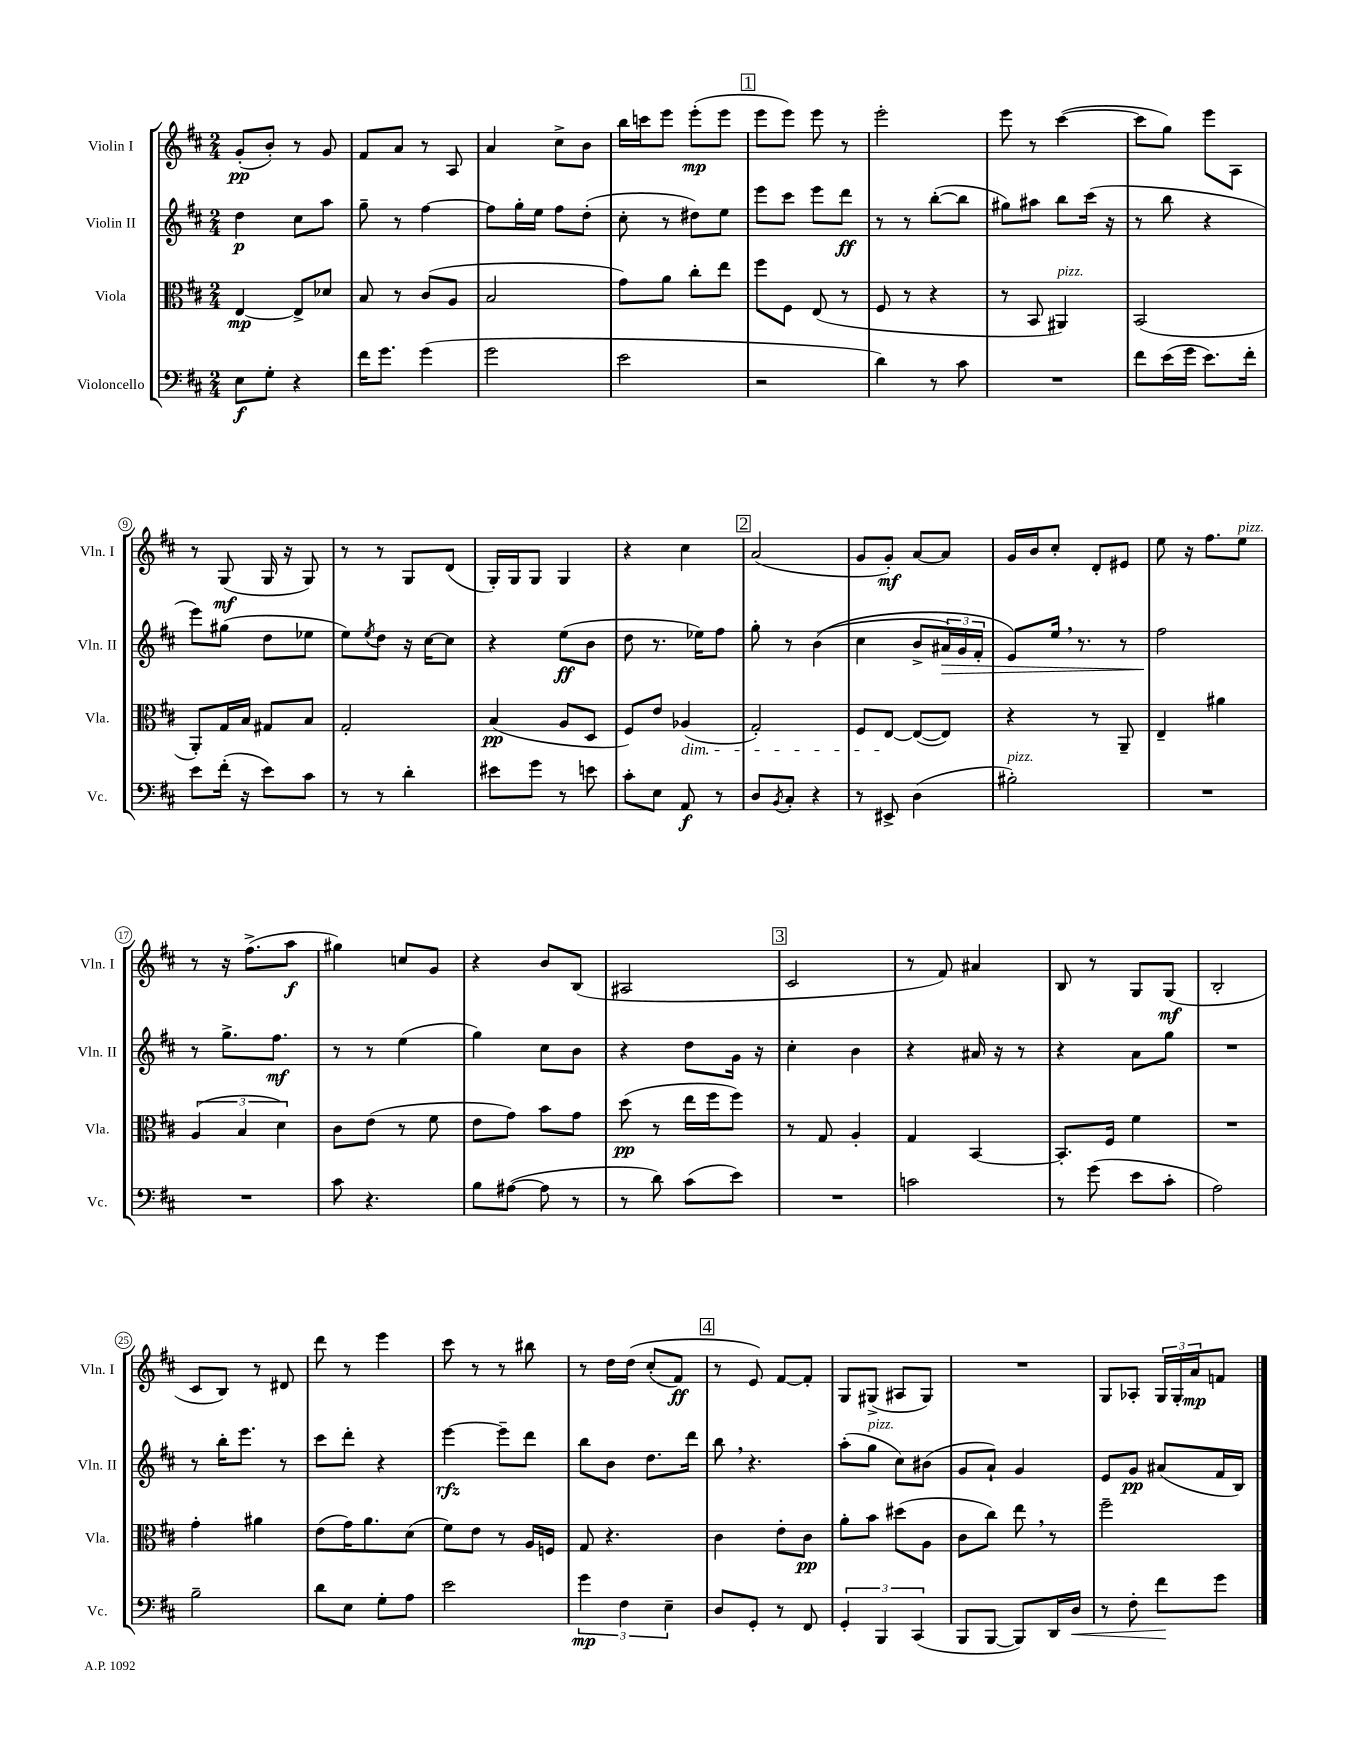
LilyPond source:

<<
\new StaffGroup <<
\new Staff = "s0" \with { instrumentName = "Violin I" shortInstrumentName = "Vln. I" } {
    \clef treble \key d \major \numericTimeSignature \time 2/4
    g'8-.\pp( b'8-.) r8 g'8 |
    fis'8 a'8 r8 a8 |
    a'4 cis''8-> b'8 |
    b''16 c'''16 e'''8 e'''8-.\mp( e'''8 |
    \mark \markup { \box "1" } e'''8 e'''8) e'''8 r8 |
    e'''2-. |
    e'''8 r8 cis'''4~( |
    cis'''8 g''8) e'''8 a8 |
    r8 g8\mf( g16 r16 g8) |
    r8 r8 g8 d'8( |
    g16-.) g16 g8 g4 |
    r4 cis''4 |
    \mark \markup { \box "2" } a'2( |
    g'8 g'8-.\mf) a'8~ a'8 |
    g'16 b'16 cis''8-. d'8-. eis'8 |
    e''8 r16 fis''8. e''8^\markup { \italic "pizz." } |
    r8 r16 fis''8.->( a''8\f |
    gis''4) c''8 g'8 |
    r4 b'8 b8( |
    ais2 |
    \mark \markup { \box "3" } cis'2 |
    r8 fis'8) ais'4 |
    b8 r8 g8 g8\mf( |
    b2-. |
    cis'8 b8) r8 dis'8 |
    d'''8 r8 e'''4 |
    cis'''8 r8 r8 bis''8 |
    r8 d''16 d''16\( cis''8-.( fis'8\ff) |
    \mark \markup { \box "4" } r8 e'8\) fis'8~ fis'8-. |
    g8 gis8->( ais8 gis8) |
    R2 |
    g8 aes8-. \tuplet 3/2 { g16 g16-. a'16\mp } f'8 \bar "|." |
}
\new Staff = "s1" \with { instrumentName = "Violin II" shortInstrumentName = "Vln. II" } {
    \clef treble \key d \major \numericTimeSignature \time 2/4
    d''4\p cis''8 a''8 |
    g''8-- r8 fis''4~ |
    fis''8 g''16-. e''16 fis''8 d''8-.( |
    cis''8-. r8 dis''8) e''8 |
    \mark \markup { \box "1" } e'''8 cis'''8 e'''8 d'''8\ff |
    r8 r8 b''8~-.( b''8 |
    gis''8) ais''8 b''8 cis'''16( r16 |
    r8 b''8 r4 |
    e'''8) gis''8( d''8 ees''8 |
    e''8) \acciaccatura { e''8 } d''8 r16 cis''16~ cis''8 |
    r4 e''8\ff( b'8 |
    d''8 r8. ees''16) fis''8 |
    \mark \markup { \box "2" } g''8-. r8 b'4(\( |
    cis''4 b'8-> \tuplet 3/2 { ais'16\>) g'16 fis'16-. } |
    e'8\) e''16 \breathe r8. r8 |
    fis''2\! |
    r8 g''8.-> fis''8.\mf |
    r8 r8 e''4( |
    g''4) cis''8 b'8 |
    r4 d''8 g'16 r16 |
    \mark \markup { \box "3" } cis''4-. b'4 |
    r4 ais'16 r16 r8 |
    r4 a'8 g''8 |
    R2 |
    r8 b''16-. e'''8. r8 |
    cis'''8 d'''8-. r4 |
    e'''4~\rfz e'''8-- d'''8 |
    b''8 b'8 d''8. d'''16 |
    \mark \markup { \box "4" } b''8 \breathe r4. |
    a''8-.( g''8^\markup { \italic "pizz." } cis''8) bis'8( |
    g'8 a'8-!) g'4 |
    e'8 g'8\pp ais'8( fis'16 b16) \bar "|." |
}
\new Staff = "s2" \with { instrumentName = "Viola" shortInstrumentName = "Vla." } {
    \clef alto \key d \major \numericTimeSignature \time 2/4
    e4~\mp e8-> des'8 |
    b8 r8 cis'8( a8 |
    b2 |
    g'8) a'8 cis''8-. e''8 |
    \mark \markup { \box "1" } fis''8 fis8 e8( r8 |
    fis8 r8 r4 |
    r8 b,8 ais,4^\markup { \italic "pizz." }) |
    b,2( |
    a,8-.) g16 b16 gis8 b8 |
    g2-. |
    b4\pp( a8 d8 |
    fis8) e'8 aes4\dim( |
    \mark \markup { \box "2" } g2-.) |
    fis8 e8~\! e8~( e8) |
    r4 r8 a,8-- |
    e4-- ais'4 |
    \tuplet 3/2 { a4( b4 d'4) } |
    cis'8 e'8( r8 fis'8 |
    e'8 g'8) b'8 g'8 |
    d''8\pp( r8 e''16 fis''16 fis''8) |
    \mark \markup { \box "3" } r8 g8 a4-. |
    g4 b,4~ |
    b,8.-. fis16 fis'4 |
    R2 |
    g'4-. ais'4 |
    e'8( g'16) a'8. d'8( |
    fis'8) e'8 r8 a16 f16 |
    g8 r4. |
    \mark \markup { \box "4" } cis'4 e'8-. cis'8\pp |
    a'8-. b'8 dis''8( a8 |
    cis'8 cis''8) e''8 \breathe r8 |
    fis''2-- \bar "|." |
}
\new Staff = "s3" \with { instrumentName = "Violoncello" shortInstrumentName = "Vc." } {
    \clef bass \key d \major \numericTimeSignature \time 2/4
    e8\f g8-. r4 |
    fis'16 g'8. g'4( |
    g'2 |
    e'2 |
    \mark \markup { \box "1" } r2 |
    d'4) r8 cis'8 |
    R2 |
    fis'8 e'16( g'16 e'8.) fis'16-. |
    e'8 fis'16-.( r16 e'8) cis'8 |
    r8 r8 d'4-. |
    eis'8 g'8 r8 e'8 |
    cis'8-. e8 a,8\f r8 |
    \mark \markup { \box "2" } d8 \acciaccatura { b,8 } cis8-. r4 |
    r8 eis,8-> d4( |
    bis2-.^\markup { \italic "pizz." }) |
    R2 |
    R2 |
    cis'8 r4. |
    b8 ais8~( ais8 r8 |
    r8 d'8) cis'8( e'8) |
    \mark \markup { \box "3" } R2 |
    c'2 |
    r8 g'8( e'8 cis'8-. |
    a2) |
    b2-- |
    d'8 e8 g8-. a8 |
    e'2 |
    \tuplet 3/2 { g'4\mp fis4 e4-- } |
    \mark \markup { \box "4" } d8 g,8-. r8 fis,8 |
    \tuplet 3/2 { g,4-. b,,4 cis,4( } |
    b,,8 b,,8~ b,,8) d,16 d16\< |
    r8 fis8-. fis'8\! g'8 \bar "|." |
}
>>
>>
\layout { \context { \Score \override BarNumber.stencil = #(make-stencil-circler 0.1 0.3 ly:text-interface::print) } }
